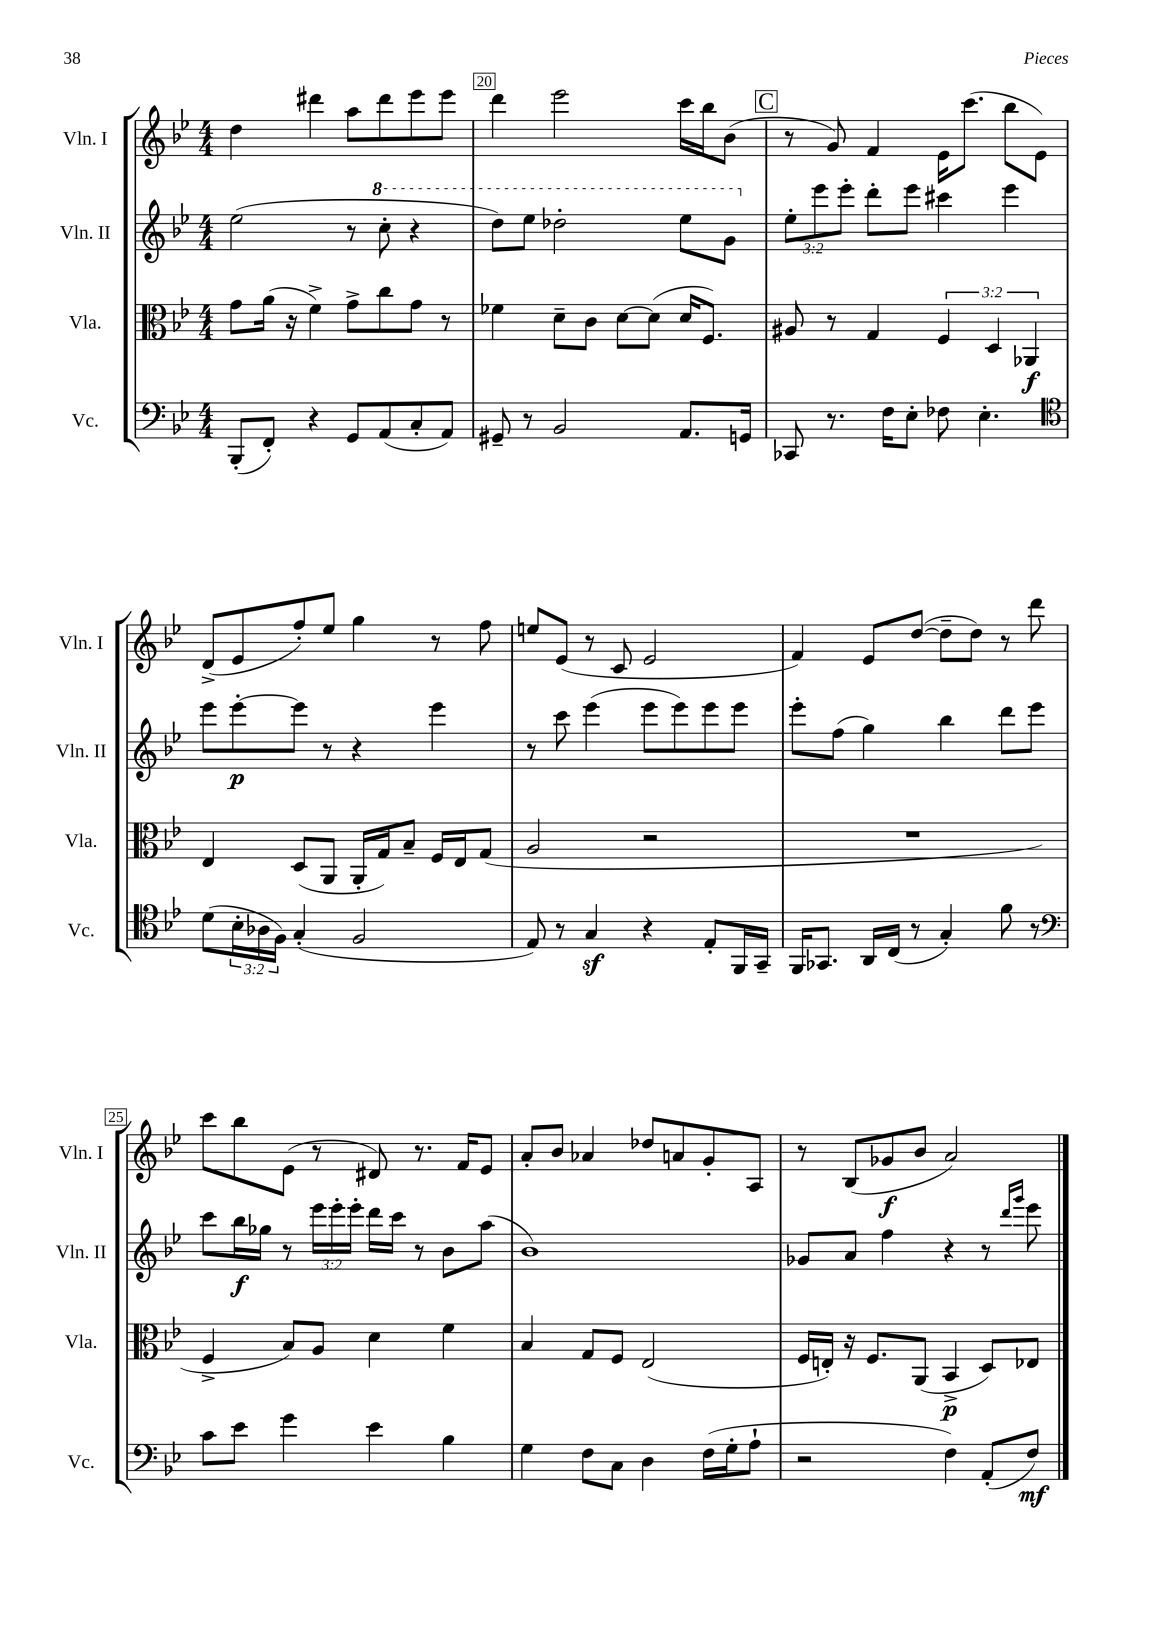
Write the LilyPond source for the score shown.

<<
\new StaffGroup <<
\new Staff = "s0" \with { instrumentName = "Vln. I" shortInstrumentName = "Vln. I" } {
    \clef treble \key bes \major \numericTimeSignature \time 4/4
    d''4 dis'''4 a''8 dis'''8 ees'''8 ees'''8 |
    d'''4 ees'''2 c'''16 bes''16 bes'8( |
    \mark \markup { \box "C" } r8 g'8) f'4 ees'16 c'''8.( bes''8 ees'8) |
    d'8->( ees'8 f''8-.) ees''8 g''4 r8 f''8 |
    e''8 ees'8( r8 c'8 ees'2 |
    f'4) ees'8 d''8~( d''8-- d''8) r8 d'''8 |
    c'''8 bes''8 ees'8( r8 dis'8) r8. f'16 ees'8 |
    a'8-. bes'8 aes'4 des''8 a'8 g'8-. a8 |
    r8 bes8( ges'8\f bes'8 a'2) \bar "|." |
}
\new Staff = "s1" \with { instrumentName = "Vln. II" shortInstrumentName = "Vln. II" } {
    \clef treble \key bes \major \numericTimeSignature \time 4/4 \override Staff.TupletNumber.text = #tuplet-number::calc-fraction-text
    ees''2( r8 \ottava #1 c'''8-. r4 |
    d'''8) ees'''8 des'''2-. ees'''8 g''8 \ottava #0 |
    \mark \markup { \box "C" } \tuplet 3/2 { ees''8-. ees'''8 ees'''8-. } d'''8-. ees'''8 cis'''4 ees'''4 |
    ees'''8 ees'''8~-.\p ees'''8 r8 r4 ees'''4 |
    r8 c'''8 ees'''4( ees'''8 ees'''8) ees'''8 ees'''8 |
    ees'''8-. f''8( g''4) bes''4 d'''8 ees'''8 |
    c'''8 bes''16\f ges''16 r8 \tuplet 3/2 { ees'''16 ees'''16-. ees'''16-. } d'''16 c'''16 r8 bes'8 a''8( |
    bes'1) |
    ges'8 a'8 f''4 r4 r8 \grace { d'''16 g'''16 } ees'''8 \bar "|." |
}
\new Staff = "s2" \with { instrumentName = "Vla." shortInstrumentName = "Vla." } {
    \clef alto \key bes \major \numericTimeSignature \time 4/4 \override Staff.TupletNumber.text = #tuplet-number::calc-fraction-text
    g'8 a'16( r16 f'4->) g'8-> c''8 g'8 r8 |
    fes'4 d'8-- c'8 d'8~ d'8( d'16 f8.) |
    \mark \markup { \box "C" } ais8 r8 g4 \tuplet 3/2 { f4 d4 aes,4\f } |
    ees4 d8( a,8 a,16-. g16) bes8-- f16 ees16 g8( |
    a2 r2 |
    R1 |
    f4-> bes8) a8 d'4 f'4 |
    bes4 g8 f8 ees2( |
    f16 e16-.) r16 f8. a,8( bes,4->\p d8) ees8 \bar "|." |
}
\new Staff = "s3" \with { instrumentName = "Vc." shortInstrumentName = "Vc." } {
    \clef bass \key bes \major \numericTimeSignature \time 4/4 \override Staff.TupletNumber.text = #tuplet-number::calc-fraction-text
    bes,,8-.( f,8-.) r4 g,8 a,8( c8-. a,8) |
    gis,8-- r8 bes,2 a,8. g,16 |
    \mark \markup { \box "C" } ces,8 r8. f16 ees8-. fes8 ees4.-. |
    \clef tenor d'8( \tuplet 3/2 { bes16-. aes16 f16) } g4-.( f2 |
    ees8) r8 g4\sf r4 ees8-. f,16 g,16-- |
    f,16 ges,8. a,16 c16( r8 g4-.) f'8 r8 |
    \clef bass c'8 ees'8 g'4 ees'4 bes4 |
    g4 f8 c8 d4 f16( g16-. a8-! |
    r2 f4) a,8-.( f8\mf) \bar "|." |
}
>>
>>
\layout { \context { \Score currentBarNumber = #19 \override BarNumber.break-visibility = ##(#f #t #t) barNumberVisibility = #(every-nth-bar-number-visible 5) \override BarNumber.stencil = #(make-stencil-boxer 0.1 0.3 ly:text-interface::print) } }
